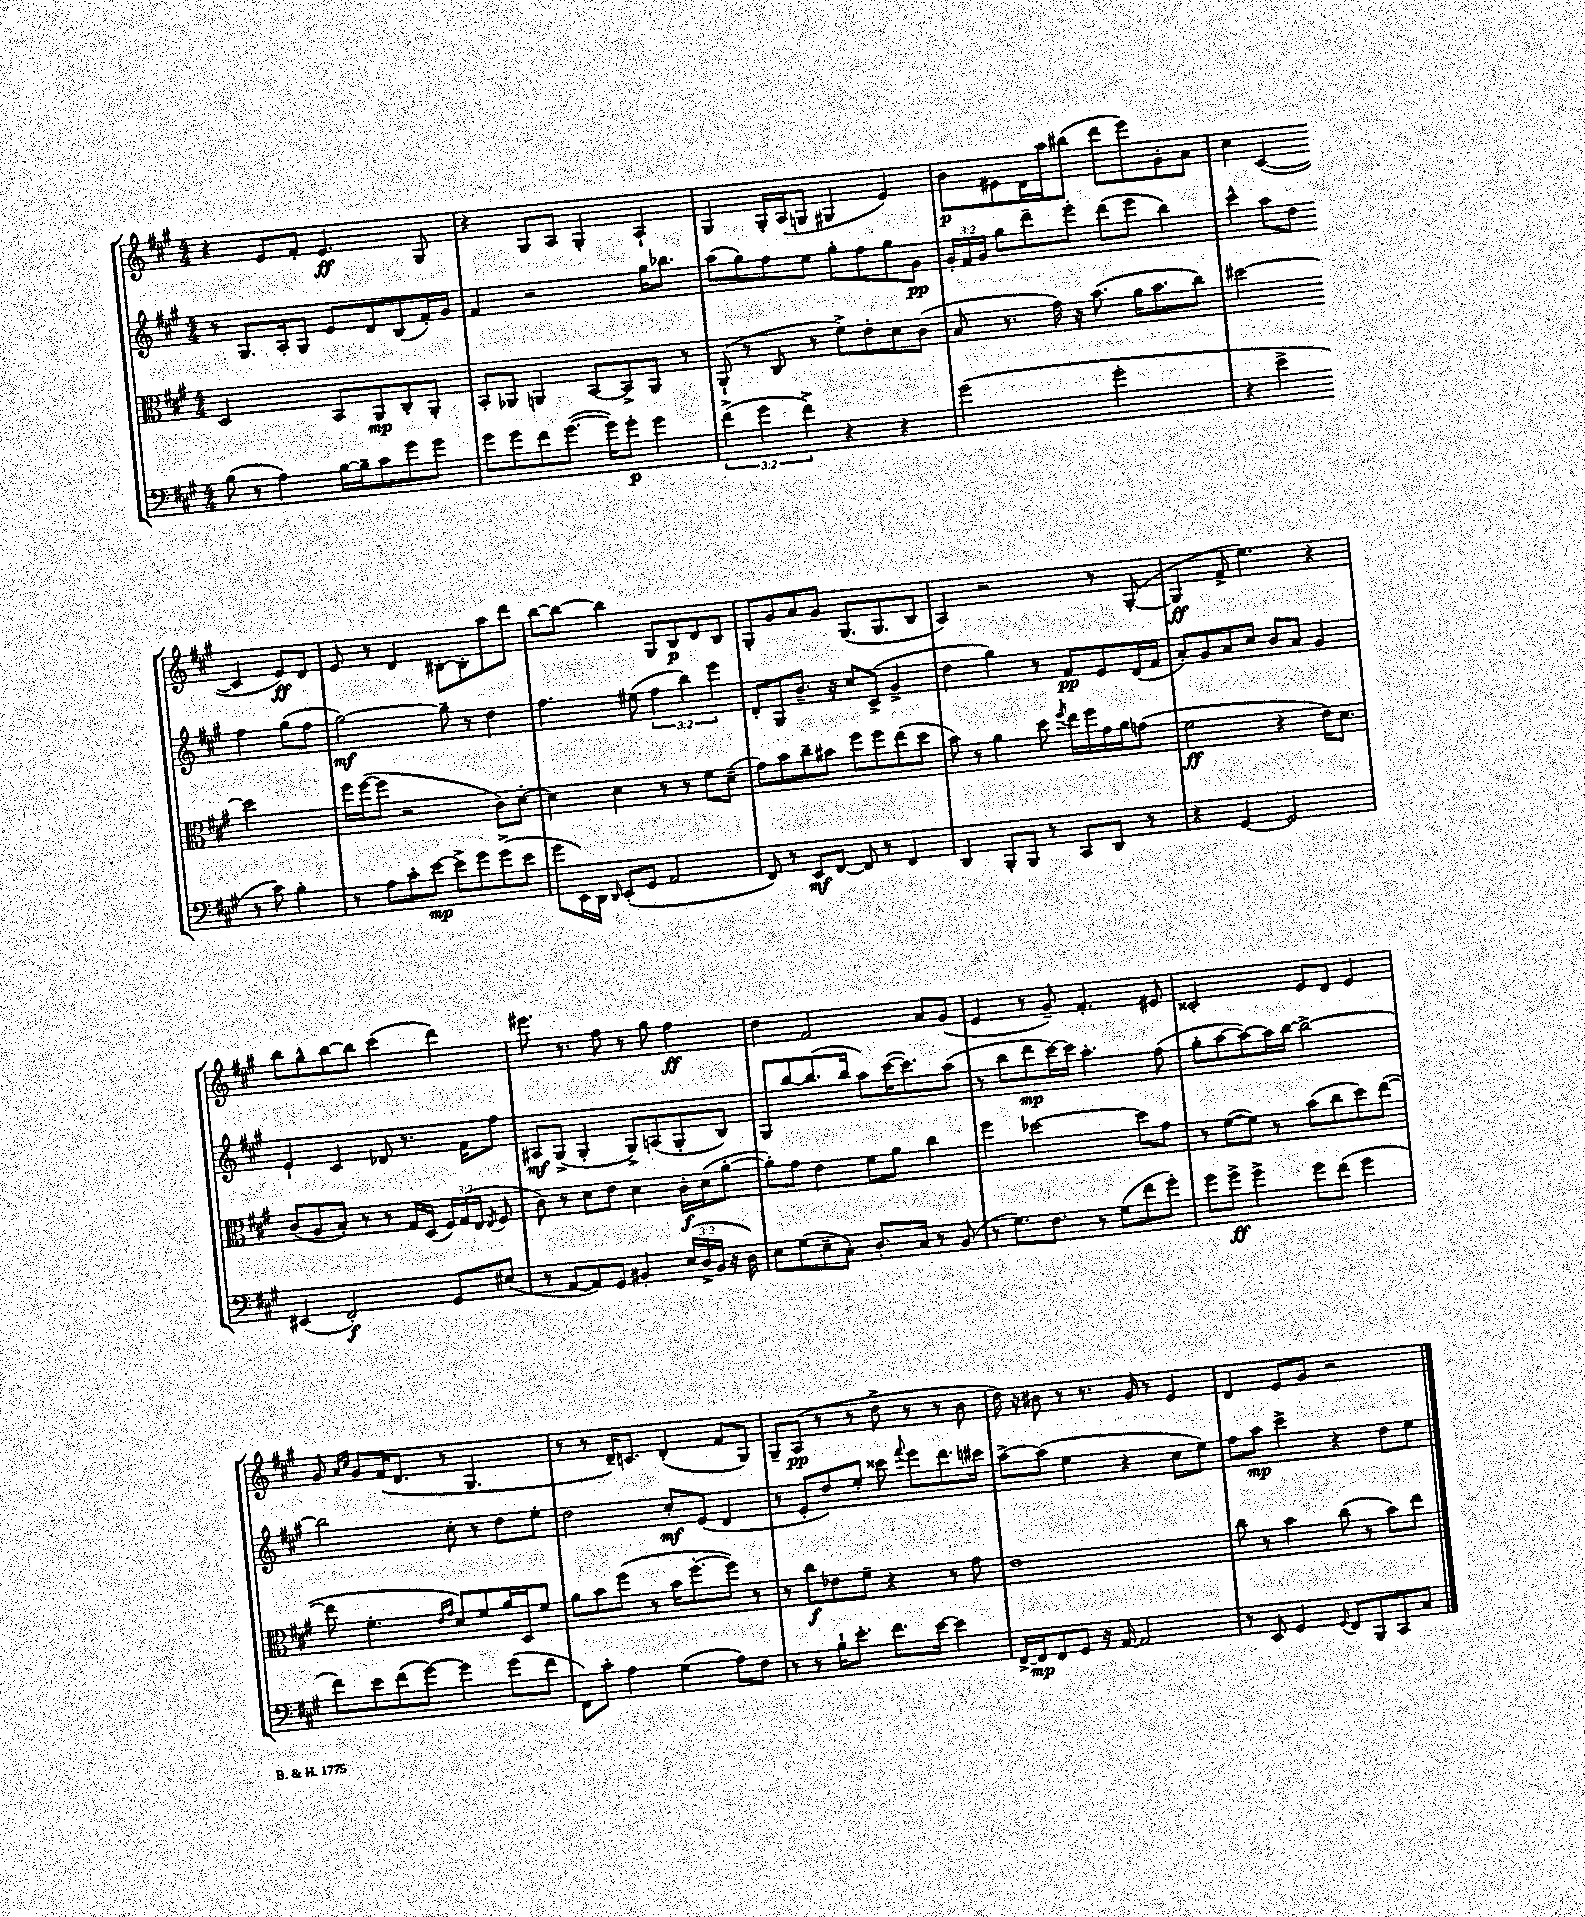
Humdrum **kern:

**kern	**dynam	**kern	**dynam	**kern	**dynam	**kern	**dynam
*part4	*part4	*part3	*part3	*part2	*part2	*part1	*part1
*staff4	*staff4	*staff3	*staff3	*staff2	*staff2	*staff1	*staff1
*clefF4	*	*clefC3	*	*clefG2	*	*clefG2	*
*k[f#c#g#]	*	*k[f#c#g#]	*	*k[f#c#g#]	*	*k[f#c#g#]	*
*M4/4	*	*M4/4	*	*M4/4	*	*M4/4	*
=91	=91	=91	=91	=91	=91	=91	=91
(8B\	.	2D/	.	8r	.	4r	.
8r	.	.	.	8.G#/L	.	.	.
4A\)	.	.	.	.	.	8e/L	.
.	.	.	.	16A'/k	.	.	.
.	.	.	.	8G#/J	.	8f#'/J	.
[16B\LL	.	8BB/L	.	8e/L	.	4.e/	ff
16B~\J]	.	.	.	.	.	.	.
8c#\	.	8AA/	mp	8d/	.	.	.
8g#\	.	8C#'/	.	(8B/	.	.	.
8g#\J	.	8AA'/J	.	16f#'/L)	.	8G#/	.
.	.	.	.	16g#/JJ	.	.	.
=92	=92	=92	=92	=92	=92	=92	=92
8g#\L	.	8BB'/L	.	4f#/	.	4r	.
8g#\	.	8AA-X/J	.	.	.	.	.
8f#\	.	4AAn/	.	2r	.	8G#/L	.
([8.g#\J	.	.	.	.	.	8A/J	.
.	.	[8BB/L	.	.	.	4G#'/	.
16g#\KL])	.	.	.	.	.	.	.
8g#'\J	p	8BB^/]	.	.	.	.	.
4g#\	.	8AA/J	.	16gg#\KL	.	4A`/	.
.	.	.	.	8.bb-X\J	.	.	.
.	.	8r	.	.	.	.	.
=93	=93	=93	=93	=93	=93	=93	=93
(6f#^\	.	(8AA`/	.	(8aa\L	.	4G#/	.
.	.	8r	.	8gg#\)	.	.	.
6g#\	.	.	.	.	.	.	.
.	.	8C#/	.	8ff#\	.	16G#'/LL	.
.	.	.	.	.	.	(16A/J	.
6f#^\)	.	.	.	.	.	.	.
.	.	8r	.	8ee\J	.	8Gn/J	.
4r	.	8f#^\L)	.	8gg#'\L	.	4G#X/	.
.	.	8e'\	.	8ff#\	.	.	.
4r	.	8d\	.	8gg#\	.	4e/)	.
.	.	(8c#\J	.	8g#\J	pp	.	.
=94	=94	=94	=94	=94	=94	=94	=94
(2g#\	.	8B/	.	24g#'/LL	.	8b\L	p
.	.	.	.	24f#/	.	.	.
.	.	.	.	24g#/JJ	.	.	.
.	.	8.r	.	8gg#\L	.	8e#X\	.
.	.	.	.	8ddd~\	.	16d\L	.
.	.	16g#\)	.	.	.	16aa\J	.
.	.	16r	.	8eee'\J	.	(8bb#X\J	.
.	.	(8.b\	.	.	.	.	.
2g#'\	.	.	.	(8ddd\L	.	8ddd\L	.
.	.	16a\KL	.	8eee\J	.	8eee\)	.
.	.	8.b\	.	.	.	.	.
.	.	.	.	4bb\)	.	8g#'\	.
.	.	8cc#\J)	.	.	.	8a\J	.
=95	=95	=95	=95	=95	=95	=95	=95
4r	.	[2dd#X\	.	4ccc#^^\	.	4cc#\	.
4e^\	.	.	.	8aa\L	.	([4c#/	.
.	.	.	.	8dd\J	.	.	.
8r	.	2dd#\]	.	4ff#\	.	4c#/]	.
8c#\)	.	.	.	.	.	.	.
4B'\	.	.	.	(8gg#\L	.	8e/L)	ff
.	.	.	.	8ff#\J	.	8d/J	.
!!LO:LB:g=z
=96	=96	=96	=96	=96	=96	=96	=96
8r	.	16ff#\LL	.	[2gg#\)	mf	8e/	.
.	.	([16ff#\J	.	.	.	.	.
8A\L	.	8ff#\J]	.	.	.	8r	.
8c#'\	.	2r	.	.	.	4d/	.
[8e\J	mp	.	.	.	.	.	.
8e^\L]	.	.	.	8gg#~\]	.	[8B#X'\L	.
8g#\	.	.	.	8r	.	8B#'\]	.
(8g#^\	.	8c#\L)	.	4dd\	.	8aa\	.
8e\J	.	[8d'\J	.	.	.	8ddd\J	.
=97	=97	=97	=97	=97	=97	=97	=97
8g#\L	.	4d\]	.	4.ff#\	.	[8bb\L	.
16EE\L)	.	.	.	.	.	8bb\J_	.
16DD\JJ	.	.	.	.	.	.	.
16qqDD/	.	.	.	.	.	.	.
(8EE'/L	.	4d\	.	.	.	4bb\]	.
8GG#/J	.	.	.	(8ee#X\	.	.	.
2AA/	.	8r	.	6ff#\	.	8G#/L	.
.	.	8r	.	.	.	8B/	p
.	.	.	.	6bb\)	.	.	.
.	.	8f#\L	.	.	.	8d/	.
.	.	.	.	6eee\	.	.	.
.	.	(8d~\J	.	.	.	8B/J	.
=98	=98	=98	=98	=98	=98	=98	=98
8FF#/)	.	8g#\L)	.	8d'/L	.	8G#'/L	.
8r	.	8b\	.	8G#/	.	8g#/	.
8EE/L	mf	8cc#~\	.	8.b~/J	.	8a/	.
[8FF#/J	.	8b#X\J	.	.	.	8g#/J	.
.	.	.	.	16r	.	.	.
8FF#/]	.	8ff#\L	.	8cc#/L	.	(8.G#/L	.
8r	.	8ff#\	.	(8c#^/J	.	.	.
.	.	.	.	.	.	8.G#/	.
4FF#/	.	(8ee\	.	4g#^/	.	.	.
.	.	8dd\J	.	.	.	8B/J	.
=99	=99	=99	=99	=99	=99	=99	=99
4DD/	.	8b\)	.	4dd\	.	4A/)	.
.	.	8r	.	.	.	.	.
8BBB'/L	.	4a\	.	4gg#\)	.	2r	.
8BBB/J	.	.	.	.	.	.	.
8r	.	8dd\	.	8r	.	.	.
.	.	8qff#/	.	.	.	.	.
8CC#/L	.	16ee\LL	.	8f#/L	pp	.	.
.	.	16ff#\	.	.	.	.	.
8DD/J	.	16g#\	.	8e/	.	8r	.
.	.	16a\J	.	.	.	.	.
8r	.	(8gn\J	.	(16d/L	.	([8G#'/	.
.	.	.	.	16f#/JJ	.	.	.
=100	=100	=100	=100	=100	=100	=100	=100
4r	.	2f#\	ff	8a'/L)	.	4G#/]	ff
.	.	.	.	8g#/	.	.	.
[4GG#/	.	.	.	8a/	.	8f#^/	.
.	.	.	.	8cc#/J	.	4.ee\)	.
2GG#/]	.	4r	.	8b/L	.	.	.
.	.	.	.	8a/J	.	.	.
.	.	16e\KL)	.	4g#/	.	4r	.
.	.	8.d\J	.	.	.	.	.
!!LO:LB:g=z
=101	=101	=101	=101	=101	=101	=101	=101
(4EE#X/	.	(8c#/L	.	4e`/	.	8bb\L	.
.	.	8A/	.	.	.	8gg#^^\	.
2FF#'/)	f	8B'/J)	.	4c#/	.	[8bb\	.
.	.	8r	.	.	.	8bb\J]	.
.	.	8r	.	8d-X/	.	(4ccc#\	.
.	.	16G#/LL	.	8.r	.	.	.
.	.	(16D/JJ	.	.	.	.	.
8GG#/L	.	24F#/LL)	.	.	.	4ddd\)	.
.	.	(24G#/	.	.	.	.	.
.	.	.	.	16f#\KL	.	.	.
.	.	24E/JJ	.	.	.	.	.
.	.	8qE/	.	.	.	.	.
(8E#X/J	.	8F#/	.	8ff#\J	.	.	.
=102	=102	=102	=102	=102	=102	=102	=102
8r	.	8c#\)	.	8A#X/L	mf	8.eee#X\	.
[8AA/L	.	8r	.	(8G#^/J	.	.	.
.	.	.	.	.	.	8.r	.
8AA/])	.	8d\L	.	4G#'/	.	.	.
8GG#/J	.	8e\J	.	.	.	8ff#\	.
4BB#X'/	.	4d\	.	8G#^/L)	.	8r	.
.	.	.	.	(8An/	.	8gg#\	.
(24E/LL	.	16c#'\LL	f	8G#'/	.	4ff#\	ff
24D^/	.	.	.	.	.	.	.
.	.	(16d\J	.	.	.	.	.
24BB#/JJ	.	.	.	.	.	.	.
16r	.	[8a'\J	.	8B/J)	.	.	.
16D\)	.	.	.	.	.	.	.
=103	=103	=103	=103	=103	=103	=103	=103
8E\L	.	8a'\L])	.	8G#/L	.	4dd\	.
(8G#\	.	8g#\J	.	[8bb/	.	.	.
8E~\	.	4e\	.	(8.bb/]	.	2f#/	.
8C#'\J)	.	.	.	.	.	.	.
.	.	.	.	16bb/Jk	.	.	.
8.D'/L	.	8f#\L	.	8aa\L)	.	.	.
.	.	8a\J	.	([16ccc#\K	.	.	.
16C#/Jk	.	.	.	8.ccc#\])	.	.	.
8r	.	4cc#\	.	.	.	8a/L	.
(8BB/	.	.	.	(8aa\J	.	(8g#/J	.
=104	=104	=104	=104	=104	=104	=104	=104
8r	.	4ff#\	.	8r	.	4e/	.
8.G#\L)	.	.	.	8bb\L	.	.	.
.	.	[2dd-X\	.	8ddd\	mp	8r	.
8.F#\J	.	.	.	.	.	.	.
.	.	.	.	[16ccc#\L)	.	8g#~/)	.
.	.	.	.	16ccc#\JJ]	.	.	.
8r	.	.	.	4.aa'\	.	4.f#'/	.
(8G#\L	.	.	.	.	.	.	.
8f#\	.	8dd-\L]	.	.	.	.	.
8g#'\J)	.	8g#\J	.	(8ff#\	.	8e#X/	.
=105	=105	=105	=105	=105	=105	=105	=105
8g#\L	.	8r	.	8gg#'\L	.	2c##X'/	.
8g#^\J	ff	([8f#\L	.	[8aa\	.	.	.
4g#^\	.	8f#\J])	.	8aa\_)	.	.	.
.	.	8r	.	16aa\L]	.	.	.
.	.	.	.	[16bb\JJ	.	.	.
8g#\L	.	(8b\L	.	2bb^\_	.	8e/L	.
(8f#\J	.	8cc#\	.	.	.	8d/J	.
4g#\	.	8dd\)	.	.	.	4e/	.
.	.	([8ee\J	.	.	.	.	.
!!LO:LB:g=z
=106	=106	=106	=106	=106	=106	=106	=106
8f#\L)	.	8ee\]	.	2bb\]	.	8g#/	.
.	.	.	.	.	.	16qqa/LL	.
.	.	.	.	.	.	16qqcc#/JJ	.
8e\	.	4.f#'\	.	.	.	8g#/L	.
(8f#\	.	.	.	.	.	(16f#/K	.
.	.	.	.	.	.	8.d/J	.
[8g#\J)	.	.	.	.	.	.	.
.	.	16qqe/LL	.	.	.	.	.
.	.	16qqg#/JJ	.	.	.	.	.
4g#\]	.	8d/L)	.	8cc#'\	.	8r	.
.	.	8f#/	.	8r	.	4.G#/	.
(8g#\L	.	16a/L	.	8dd\L	.	.	.
.	.	16D/J	.	.	.	.	.
8f#\J	.	8f#/J	.	8ee'\J	.	.	.
=107	=107	=107	=107	=107	=107	=107	=107
8FF#\L)	.	8a\L	.	2dd\	.	8r	.
8c#'\J	.	8b\	.	.	.	8r	.
4A\	.	(8ff#\J	.	.	.	16d~/KL)	.
.	.	.	.	.	.	8.cn/J	.
.	.	8r	.	.	.	.	.
(4G#\	.	16b\KL	.	8cc#'/L	mf	(4d'/	.
.	.	[8.ff#'\	.	.	.	.	.
.	.	.	.	(8e/J	.	.	.
8A\L)	.	8ff#\J])	.	4d/	.	8f#/L	.
8F#\J	.	8r	.	.	.	8G#/J)	.
=108	=108	=108	=108	=108	=108	=108	=108
8r	.	8r	.	8r	.	8G#~/L	.
8r	.	8cc#\L	f	8e'/L	.	(8A/J	pp
16B`\KL	.	8e-X\	.	8dd/)	.	8r	.
8.e'\J	.	.	.	.	.	.	.
.	.	8f#~\J	.	8ee'/J	.	8r	.
8.f#\L	.	4r	.	8ccc##X\	.	8dd^\	.
.	.	.	.	8qqfff#/	.	.	.
.	.	.	.	8eee\L	.	8r	.
[16e\Jk	.	.	.	.	.	.	.
4e\]	.	8r	.	8.ddd\	.	8r	.
.	.	8g#\	.	.	.	8b\	.
.	.	.	.	16ccc#X\Jk	.	.	.
=109	=109	=109	=109	=109	=109	=109	=109
[16FF#^/LL	.	1e	.	[8aa^\L	.	16dd\)	.
16FF#/J]	mp	.	.	.	.	16r	.
8FF#/	.	.	.	(8aa\J]	.	8b#X\	.
8GG#/J	.	.	.	4ee\	.	8r	.
16r	.	.	.	.	.	8.r	.
[16AA/	.	.	.	.	.	.	.
2AA/]	.	.	.	4r	.	.	.
.	.	.	.	.	.	16g#/	.
.	.	.	.	.	.	8r	.
.	.	.	.	8cc#\L	.	4e/	.
.	.	.	.	8ee\J)	.	.	.
=110	=110	=110	=110	=110	=110	=110	=110
8r	.	8cc#\	.	8ff#\L	.	4d/	.
8EE/	.	8r	.	8aa\J	mp	.	.
4GG#/	.	4b\	.	4ccc#^\	.	8e/L	.
.	.	.	.	.	.	8g#/J	.
8qqGG#/	.	.	.	.	.	.	.
8FF#/L	.	(8cc#\	.	4r	.	2r	.
8BBB/	.	8r	.	.	.	.	.
8CC#/	.	8b\L)	.	8dd\L	.	.	.
8C#/J	.	8ee\J	.	8ee\J	.	.	.
==	==	==	==	==	==	==	==
*-	*-	*-	*-	*-	*-	*-	*-
